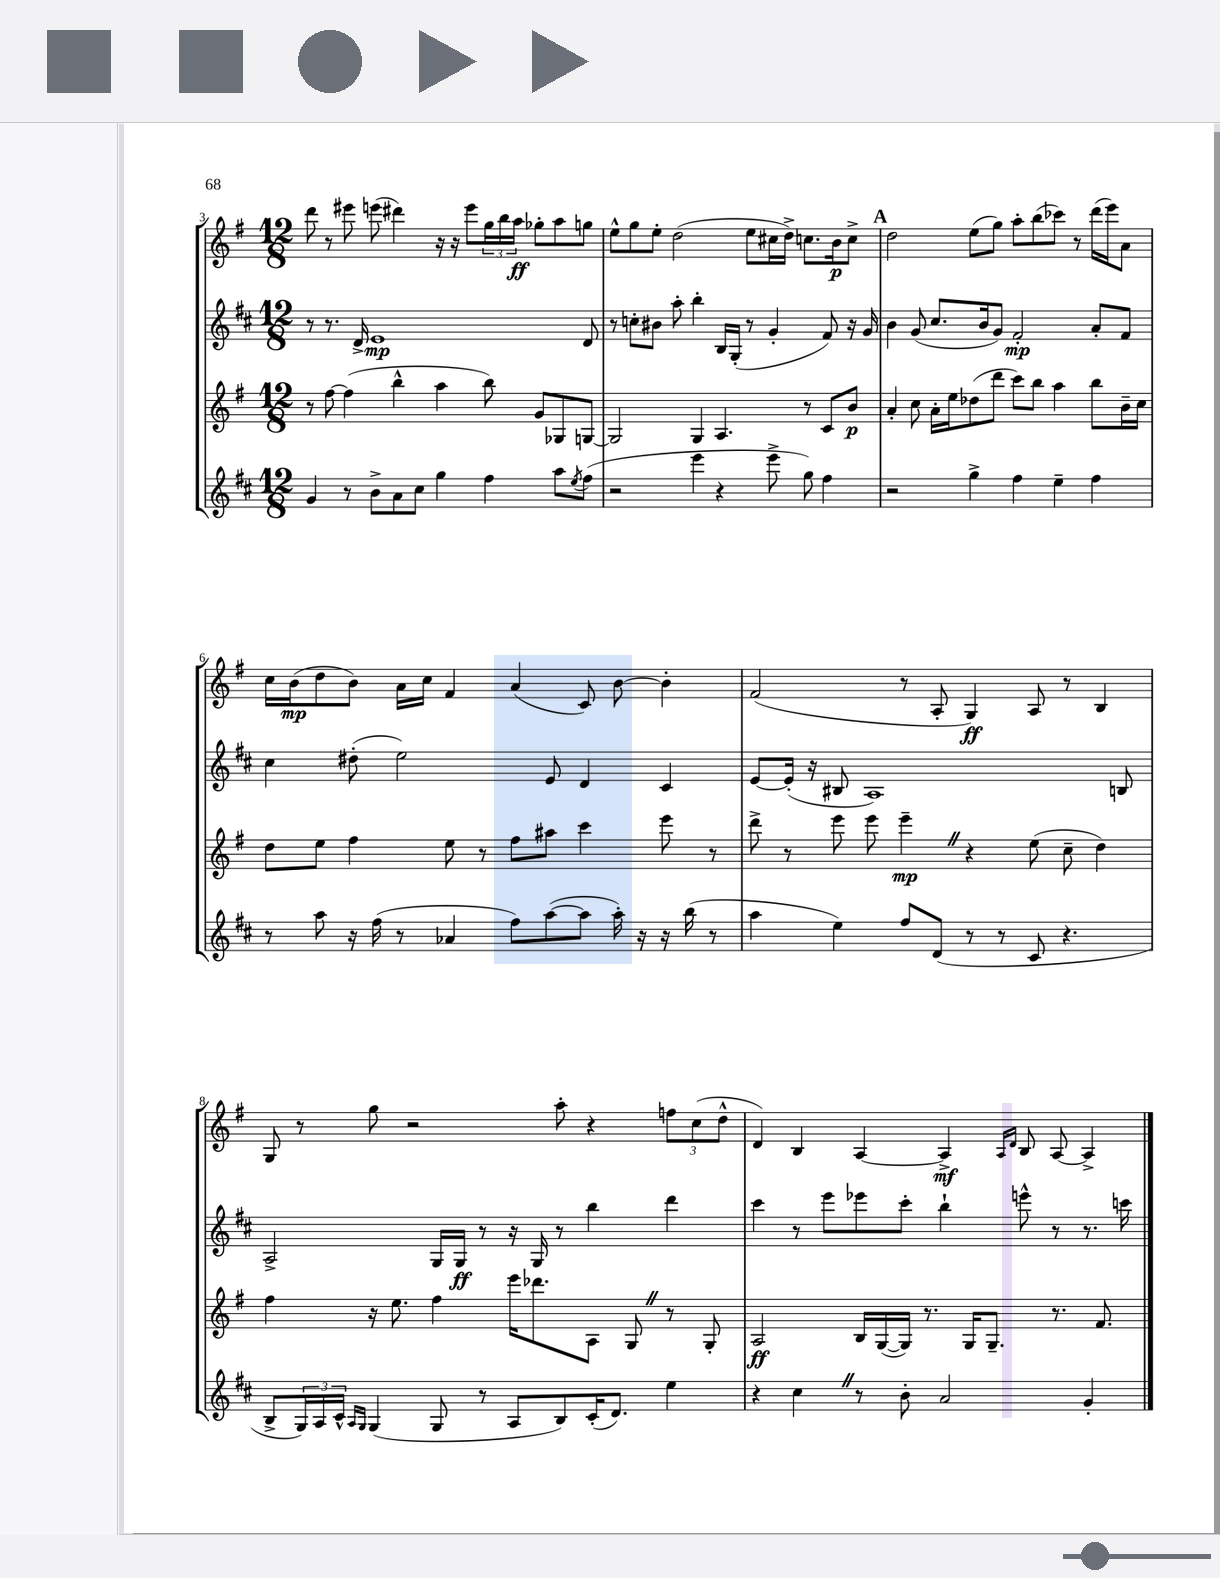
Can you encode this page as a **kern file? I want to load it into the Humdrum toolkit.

**kern	**kern	**dynam	**kern	**dynam	**kern	**dynam
*part4	*part3	*part3	*part2	*part2	*part1	*part1
*staff4	*staff3	*staff3	*staff2	*staff2	*staff1	*staff1
*clefG2	*clefG2	*	*clefG2	*	*clefG2	*
*k[f#c#]	*k[f#]	*	*k[f#c#]	*	*k[f#]	*
*M12/8	*M12/8	*	*M12/8	*	*M12/8	*
=3	=3	=3	=3	=3	=3	=3
4g/	8r	.	8r	.	8ddd\	.
.	[8ff#\	.	8.r	.	8r	.
8r	(4ff#\]	.	.	.	8eee#X\	.
.	.	.	16d^/	.	.	.
8b^\L	.	.	1e	mp	(8eeen\	.
8a\	4bb^^\	.	.	.	4ddd#X\)	.
8cc#\J	.	.	.	.	.	.
4gg\	4aa\	.	.	.	16r	.
.	.	.	.	.	16r	.
.	.	.	.	.	8eee\L	.
4ff#\	8bb\)	.	.	.	24gg\L	.
.	.	.	.	.	24bb\	.
.	.	.	.	.	24aa\JJ	ff
.	8g/L	.	.	.	8gg-X'\L	.
8aa\L	8G-X/	.	.	.	8aa\	.
8qee/	.	.	.	.	.	.
(8ff#\J	[8Gn/J	.	8d/	.	8ggn\J	.
=4	=4	=4	=4	=4	=4	=4
2r	2G/]	.	8r	.	8ee^^\L	.
.	.	.	8ccn'\L	.	8gg\	.
.	.	.	8b#X\J	.	8ee'\J	.
.	.	.	8aa'\	.	(2dd\	.
4eee\	4G/	.	4bb'\	.	.	.
4r	4.A/	.	16B/LL	.	.	.
.	.	.	(16G'/JJ	.	.	.
.	.	.	8r	.	8ee\L	.
8eee^\	.	.	4g'/	.	16cc#X\L	.
.	.	.	.	.	16dd^\JJ)	.
8gg\)	8r	.	.	.	8.ccn\L	.
4ff#\	8c/L	.	8f#/)	.	.	.
.	.	.	.	.	16b\k	p
.	8b/J	p	16r	.	8cc^\J	.
.	.	.	16g/	.	.	.
!!LO:REH:place=s1:t=A
=5	=5	=5	=5	=5	=5	=5
2r	4a'/	.	4b\	.	2dd\	.
.	8cc\	.	(8g/	.	.	.
.	16a'\LL	.	8.cc#/L	.	.	.
.	16ee\J	.	.	.	.	.
4gg^\	(8dd-X\	.	.	.	(8ee\L	.
.	.	.	16b/k	.	.	.
.	8ddd\J	.	8g/J)	.	8gg\J)	.
4ff#\	8ccc\L)	.	2f#'/	mp	8aa'\L	.
.	8bb\J	.	.	.	(8bb\	.
4ee~\	4aa\	.	.	.	8ccc-X\J)	.
.	.	.	.	.	8r	.
4ff#\	8bb\L	.	8a'/L	.	(16ddd\LL	.
.	.	.	.	.	16eee\J)	.
.	16b~\L	.	8f#/J	.	8a\J	.
.	16cc\JJ	.	.	.	.	.
!!LO:LB:g=z
=6	=6	=6	=6	=6	=6	=6
8r	8dd\L	.	4cc#\	.	16cc\LL	.
.	.	.	.	.	(16b\J	mp
8aa\	8ee\J	.	.	.	8dd\	.
16r	4ff#\	.	(8dd#X'\	.	8b\J)	.
(16ff#\	.	.	.	.	.	.
8r	.	.	2ee\)	.	16a\LL	.
.	.	.	.	.	16cc\JJ	.
4a-X/	8ee\	.	.	.	4f#/	.
.	8r	.	.	.	.	.
8ff#\L)	8ff#\L	.	.	.	(4a/	.
([8aa\	8aa#X\J	.	8e/	.	.	.
8aa\J]	4ccc\	.	4d/	.	8c/)	.
16aa'\)	.	.	.	.	[8b\	.
16r	.	.	.	.	.	.
16r	8eee\	.	4c#/	.	4b'\]	.
(16bb\	.	.	.	.	.	.
8r	8r	.	.	.	.	.
=7	=7	=7	=7	=7	=7	=7
4aa\	8ddd^\	.	[8e/L	.	(2f#/	.
.	8r	.	(16e'/Jk]	.	.	.
.	.	.	16r	.	.	.
4ee\)	8eee\	.	8B#X/	.	.	.
.	8eee\	.	1A)	.	.	.
8ff#/L	4eee~Z\	mp	.	.	8r	.
(8d/J	.	.	.	.	8A'/	.
8r	4r	.	.	.	4G/)	ff
8r	.	.	.	.	.	.
8c#/	(8ee\	.	.	.	8A/	.
4.r	8cc~\	.	.	.	8r	.
.	4dd\)	.	.	.	4B/	.
.	.	.	8Bn/	.	.	.
!!LO:LB:g=z
=8	=8	=8	=8	=8	=8	=8
8B^/L	4ff#\	.	2A^/	.	8G/	.
24G/L)	.	.	.	.	8r	.
24A/	.	.	.	.	.	.
24c#^^/JJ	.	.	.	.	.	.
16qqA/LL	.	.	.	.	.	.
16qqG/JJ	.	.	.	.	.	.
(4G/	16r	.	.	.	8gg\	.
.	8.ee\	.	.	.	.	.
.	.	.	.	.	2r	.
8G/	4ff#\	.	16G/LL	.	.	.
.	.	.	16G/JJ	ff	.	.
8r	.	.	8r	.	.	.
8A/L	16eee\KL	.	16r	.	.	.
.	8.ddd-X\	.	16G/	.	.	.
8B/)	.	.	8r	.	8aa'\	.
(16c#'/K	8A\J	.	4bb\	.	4r	.
8.d/J)	.	.	.	.	.	.
.	8GZ/	.	.	.	.	.
4ee\	8r	.	4ddd\	.	12ffn\L	.
.	.	.	.	.	(12cc\	.
.	8G'/	.	.	.	.	.
.	.	.	.	.	12dd^^\J	.
=9	=9	=9	=9	=9	=9	=9
4r	2A/	ff	4ccc#\	.	4d/)	.
4cc#Z\	.	.	8r	.	4B/	.
.	.	.	8eee\L	.	.	.
8r	16B/LL	.	8eee-X\	.	[4A/	.
.	([16G/	.	.	.	.	.
8b'\	16G/JJ])	.	8ccc#'\J	.	.	.
.	8.r	.	.	.	.	.
2a/	.	.	4bb`\	.	4A^/]	mf
.	16G/KL	.	.	.	.	.
.	8.G~/J	.	.	.	.	.
.	.	.	.	.	16qqA/LL	.
.	.	.	.	.	16qqd/JJ	.
.	.	.	8eeen^^\	.	8B/	.
.	8.r	.	8r	.	[8A/	.
4g'/	.	.	8.r	.	4A^/]	.
.	8.f#/	.	.	.	.	.
.	.	.	16cccn\	.	.	.
==	==	==	==	==	==	==
*-	*-	*-	*-	*-	*-	*-
